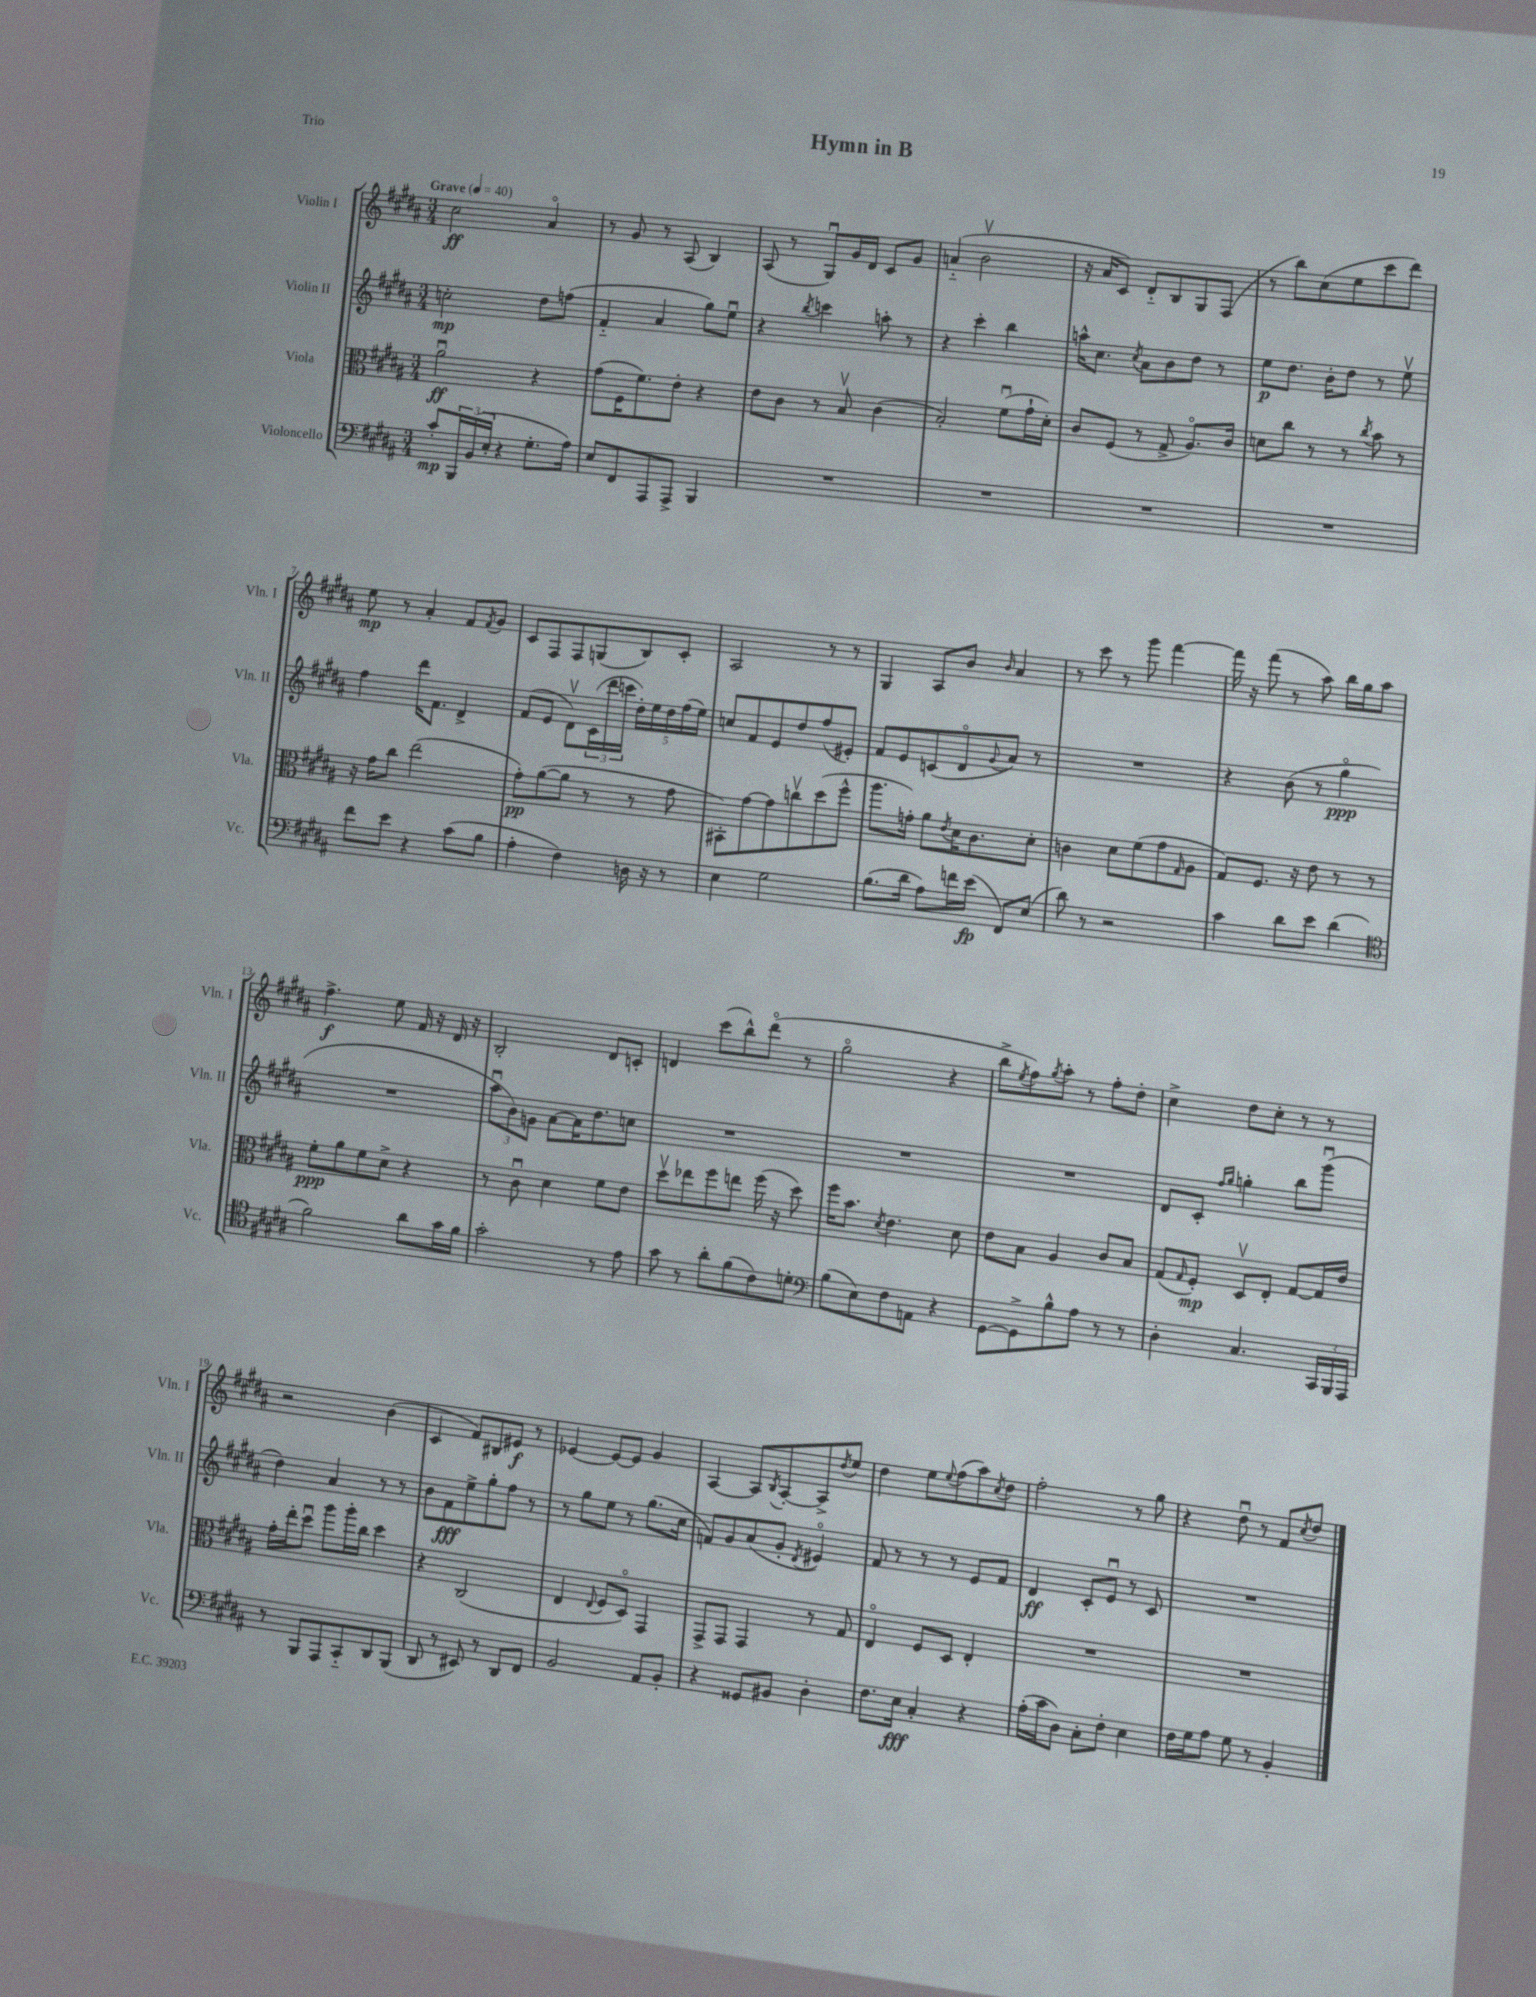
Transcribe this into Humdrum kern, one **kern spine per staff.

**kern	**dynam	**kern	**dynam	**kern	**dynam	**kern	**dynam
*part4	*part4	*part3	*part3	*part2	*part2	*part1	*part1
*staff4	*staff4	*staff3	*staff3	*staff2	*staff2	*staff1	*staff1
*I"Violoncello	*	*I"Viola	*	*I"Violin II	*	*I"Violin I	*
*I'Vc.	*	*I'Vla.	*	*I'Vln. II	*	*I'Vln. I	*
*clefF4	*	*clefC3	*	*clefG2	*	*clefG2	*
*k[f#c#g#d#a#]	*	*k[f#c#g#d#a#]	*	*k[f#c#g#d#a#]	*	*k[f#c#g#d#a#]	*
*M3/4	*	*M3/4	*	*M3/4	*	*M3/4	*
*MM40	*	*MM40	*	*MM40	*	*MM40	*
=1	=1	=1	=1	=1	=1	=1	=1
!	!	!	!	!	!	!LO:TX:a:B:t=Grave	!
8c#'/L	mp	2a#u\	ff	2ccn'\	mp	2cc#\	ff
24BBB/L	.	.	.	.	.	.	.
(24BB/	.	.	.	.	.	.	.
24E'/JJ	.	.	.	.	.	.	.
4r	.	.	.	.	.	.	.
8.G#'\L	.	4r	.	8dd#\L	.	4a#/	.
.	.	.	.	(8ffn\J	.	.	.
16A#\Jk)	.	.	.	.	.	.	.
=2	=2	=2	=2	=2	=2	=2	=2
8E/L	.	(8g#\L	.	4f#/	.	8r	.
8FF#/	.	16F#\K	.	.	.	8g#/	.
.	.	8.f#\)	.	.	.	.	.
8AAA#/	.	.	.	4a#/	.	8r	.
8AAA#^/J	.	8e'\J	.	.	.	(8A#/	.
4BBB/	.	4r	.	8gg#\L)	.	4B/)	.
.	.	.	.	8eeu\J	.	.	.
=3	=3	=3	=3	=3	=3	=3	=3
2.r	.	8e\L	.	4r	.	(8A#/	.
.	.	8c#\J	.	.	.	8r	.
.	.	.	.	8qbb/	.	.	.
.	.	8r	.	4cccn\	.	8G#u/L)	.
.	.	8Bv/	.	.	.	16g#/L	.
.	.	.	.	.	.	16d#/JJ	.
.	.	(4c#\	.	8aan'\	.	8c#/L	.
.	.	.	.	8r	.	8g#/J	.
=4	=4	=4	=4	=4	=4	=4	=4
2.r	.	2B'/)	.	4r	.	(4an/	.
.	.	.	.	4ccc#'\	.	2bv\	.
.	.	(8f#u\L	.	4bb\	.	.	.
.	.	16g#`\L	.	.	.	.	.
.	.	16d#'\JJ)	.	.	.	.	.
=5	=5	=5	=5	=5	=5	=5	=5
2.r	.	8c#/L	.	16aan^^\KL	.	16r	.
.	.	.	.	8.cc#\J	.	16a#/KL	.
.	.	(8F#/J	.	.	.	8c#/J)	.
.	.	.	.	8qcc#/	.	.	.
.	.	8r	.	8a#\L	.	8d#/L	.
.	.	8G#^/	.	8b\	.	8B/	.
.	.	8.A#/L)	.	8dd#\J	.	8G#/	.
.	.	.	.	8r	.	(8F#/J	.
.	.	16c#/Jk	.	.	.	.	.
=6	=6	=6	=6	=6	=6	=6	=6
2.r	.	8dn\L	.	8ee\L	p	8r	.
.	.	8cc#\J	.	8.dd#\J	.	8bb\L)	.
.	.	8r	.	.	.	(8cc#\	.
.	.	.	.	16b'\KL	.	.	.
.	.	8r	.	8dd#\J	.	8ee\	.
.	.	8qcc#/	.	.	.	.	.
.	.	8b\	.	8r	.	8ccc#\	.
.	.	8r	.	8eev\	.	8ddd#\J)	.
!!LO:LB:g=z
=7	=7	=7	=7	=7	=7	=7	=7
8f#\L	.	16r	.	4ff#\	.	8ee\	mp
.	.	16g#\KL	.	.	.	.	.
8e\J	.	8cc#\J	.	.	.	8r	.
4r	.	(2ee\	.	16ddd#\KL	.	4a#'/	.
.	.	.	.	8.f#\J	.	.	.
(8c#\L	.	.	.	4d#^/	.	8f#/L	.
.	.	.	.	.	.	8qf#/	.
8B\J	.	.	.	.	.	8g#/J	.
=8	=8	=8	=8	=8	=8	=8	=8
4A#'\	.	8g#'\L)	pp	(8f#/L	.	8c#/L	.
.	.	([8a#\	.	8e/J	.	8F#/	.
4F#\)	.	8a#\J]	.	8d#v\L)	.	8F#/	.
.	.	8r	.	(24c#\L	.	(8Gn/	.
.	.	.	.	24ddd#\	.	.	.
.	.	.	.	24cccn\JJ	.	.	.
16Dn\	.	8r	.	20dd#'\LL)	.	8B/)	.
.	.	.	.	20ee\	.	.	.
16r	.	.	.	.	.	.	.
.	.	.	.	20dd#\	.	.	.
8r	.	8g#\	.	.	.	8c#'/J	.
.	.	.	.	(20ff#\	.	.	.
.	.	.	.	20ee\JJ)	.	.	.
=9	=9	=9	=9	=9	=9	=9	=9
4E\	.	8BB#X'\L)	.	8ccn/L	.	2A#/	.
.	.	[8g#\	.	8f#/	.	.	.
2G#\	.	8g#\]	.	8e/	.	.	.
.	.	8ccnv\	.	8dd#/	.	.	.
.	.	(8dd#\	.	(8ff#/	.	8r	.
.	.	8ff#^^\J	.	8e#X'/J)	.	8r	.
=10	=10	=10	=10	=10	=10	=10	=10
(8.B\L	.	8.aa#\L	.	8f#/L	.	4G#/	.
.	.	.	.	8e/	.	.	.
16d#\Jk	.	16gn'\Jk)	.	.	.	.	.
8A#\L)	.	8a#\L	.	(8cn/	.	8A#/L	.
.	.	8qe/	.	.	.	.	.
16fn\L	.	16d#\K	.	8d#/	.	8b/J	.
(16e\JJ	fp	8.c#\	.	.	.	.	.
.	.	.	.	8qqg#/	.	16qqb/	.
8FF#/L)	.	.	.	8a#/J)	.	4a#/	.
(8E/J	.	8d#'\J	.	8r	.	.	.
=11	=11	=11	=11	=11	=11	=11	=11
8d#\)	.	4cn\	.	2.r	.	8r	.
8r	.	.	.	.	.	8ccc#\	.
2r	.	8d#\L	.	.	.	8r	.
.	.	(8f#\	.	.	.	8ggg#\	.
.	.	8g#\	.	.	.	[4fff#\	.
.	.	16qqG#/	.	.	.	.	.
.	.	8A#\J	.	.	.	.	.
=12	=12	=12	=12	=12	=12	=12	=12
4c#\	.	8G#/L)	.	4r	.	16fff#\]	.
.	.	.	.	.	.	16r	.
.	.	8.F#/J	.	.	.	(8fff#\	.
8d#\L	.	.	.	(8b\	.	8r	.
.	.	16r	.	.	.	.	.
8e\J	.	8e\	.	8r	.	8aa#\)	.
(4d#\	.	8r	.	4gg#\	ppp	16bb\LL	.
.	.	.	.	.	.	16gg#\J	.
.	.	8r	.	.	.	8aa#\J	.
!!LO:LB:g=z
=13	=13	=13	=13	=13	=13	=13	=13
*clefC4	*	*	*	*	*	*	*
2f#\)	.	8f#'\L	ppp	2.r	.	4.ff#^\	f
.	.	8a#\	.	.	.	.	.
.	.	8f#\	.	.	.	.	.
.	.	8d#^\J	.	.	.	8ee\	.
8a#\L	.	4r	.	.	.	16f#/	.
.	.	.	.	.	.	16r	.
16g#\L	.	.	.	.	.	16d#/	.
16f#\JJ	.	.	.	.	.	16r	.
=14	=14	=14	=14	=14	=14	=14	=14
2g#'\	.	8r	.	12aa#u\L	.	2B'/	.
.	.	.	.	12b\)	.	.	.
.	.	8c#u\	.	.	.	.	.
.	.	.	.	12gn\J	.	.	.
.	.	4d#\	.	[8a#\L	.	.	.
.	.	.	.	16a#\K]	.	.	.
.	.	.	.	8.dd#\	.	.	.
8r	.	8f#\L	.	.	.	8d#/L	.
8e\	.	8e\J	.	8ccn\J	.	8cn'/J	.
=15	=15	=15	=15	=15	=15	=15	=15
8g#\	.	8dd#v\L	.	2.r	.	4dn/	.
8r	.	8ee-X\	.	.	.	.	.
8a#'\L	.	8ff#\	.	.	.	(8ccc#\L	.
(8f#\	.	8een\J	.	.	.	8bb^^\)	.
8c#\)	.	(16ff#\	.	.	.	(8ddd#\J	.
.	.	16r	.	.	.	.	.
8dn'\J	.	8dd#\)	.	.	.	8r	.
=16	=16	=16	=16	=16	=16	=16	=16
*clefF4	*	*	*	*	*	*	*
(8B\L	.	16ff#\KL	.	2.r	.	2gg#\	.
.	.	8.b\J	.	.	.	.	.
8E\)	.	.	.	.	.	.	.
.	.	8qd#/	.	.	.	.	.
8F#\	.	4.e\	.	.	.	.	.
8AAn\J	.	.	.	.	.	.	.
4r	.	.	.	.	.	4r	.
.	.	8d#\	.	.	.	.	.
=17	=17	=17	=17	=17	=17	=17	=17
[8GG#\L	.	8e\L	.	2.r	.	8bb^\L	.
.	.	.	.	.	.	8qee/	.
8GG#^\]	.	8B\J	.	.	.	8ff#\)	.
.	.	.	.	.	.	8qgg#/	.
8B^^\	.	4A#/	.	.	.	8aa#'\J	.
8A#\J	.	.	.	.	.	8r	.
8r	.	8c#/L	.	.	.	8ff#'\L	.
8r	.	8B/J	.	.	.	8dd#'\J	.
=18	=18	=18	=18	=18	=18	=18	=18
4D#'\	.	(8G#/L	.	8d#/L	.	4cc#^\	.
.	.	16qqG#/	.	.	.	.	.
.	.	8F#'/J)	mp	8c#'/J	.	.	.
.	.	.	.	16qqff#/LL	.	.	.
.	.	.	.	16qqgg#/JJ	.	.	.
4.C#/	.	8D#v/L	.	4ggn'\	.	8dd#\L	.
.	.	8E'/J	.	.	.	8cc#'\J	.
.	.	[8G#/L	.	8bb\L	.	8r	.
24CC#/LL	.	16G#/L]	.	(8ggg#u\J	.	8r	.
24BBB/	.	.	.	.	.	.	.
.	.	16e/JJ	.	.	.	.	.
24AAA#/JJ	.	.	.	.	.	.	.
!!LO:LB:g=z
=19	=19	=19	=19	=19	=19	=19	=19
8r	.	16g#'\LL	.	4dd#\)	.	2r	.
.	.	16ee'\J	.	.	.	.	.
8BBB/L	.	8dd#u\J	.	.	.	.	.
8AAA#/	.	8aa#\L	.	4a#/	.	.	.
8CC#/	.	16aa#'\L	.	.	.	.	.
.	.	16cc#\JJ	.	.	.	.	.
8DD#/	.	4dd#\	.	8r	.	(4b\	.
(8BBB/J	.	.	.	8r	.	.	.
=20	=20	=20	=20	=20	=20	=20	=20
8DD#/	.	4r	.	8b\L	.	4c#/	.
8r	.	.	.	8f#\	fff	.	.
8EE#X/)	.	(2C#/	.	8ee^\	.	8f#/L)	.
8r	.	.	.	8gg#'\	.	8B#X/	.
8DD#/L	.	.	.	8ff#\J	.	8e#X/J	f
8FF#/J	.	.	.	8r	.	8r	.
=21	=21	=21	=21	=21	=21	=21	=21
2BB/	.	4E/	.	8r	.	[4e-X/	.
.	.	.	.	8gg#\L	.	.	.
.	.	8qqE/	.	.	.	.	.
.	.	8F#/L	.	8ee\J	.	8e-/L_	.
.	.	8D#/J)	.	8r	.	8e-/J]	.
8AA#/L	.	4GG#/	.	(8.gg#\L	.	4g#/	.
8BB'/J	.	.	.	.	.	.	.
.	.	.	.	16cc#\Jk	.	.	.
=22	=22	=22	=22	=22	=22	=22	=22
4r	.	8GG#^/L	.	8fn/L)	.	[4A#/	.
.	.	8GG#/J	.	8g#/	.	.	.
8GG##X/L	.	4GG#/	.	(8a#/	.	8A#/L]	.
.	.	.	.	.	.	8qB/	.
8BB#X/J	.	.	.	8g#'/J	.	[8A#'/	.
.	.	.	.	8qd#/	.	.	.
4D#'\	.	8r	.	4e#X/)	.	8A#^/]	.
.	.	.	.	.	.	8qdd#/	.
.	.	8G#/	.	.	.	8ee/J	.
=23	=23	=23	=23	=23	=23	=23	=23
8.F#\L	.	4E/	.	8f#/	.	4dd#\	.
.	.	.	.	8r	.	.	.
16E\Jk	fff	.	.	.	.	.	.
4C#'/	.	8F#/L	.	8r	.	8ee\L	.
.	.	.	.	.	.	8qqee/	.
.	.	8D#/J	.	8r	.	(8ff#\	.
4r	.	4E'/	.	8e/L	.	8aa#\)	.
.	.	.	.	.	.	8qcc#/	.
.	.	.	.	8f#/J	.	8dd#\J	.
=24	=24	=24	=24	=24	=24	=24	=24
(16A#'\LL	.	2.r	.	4d#/	ff	2ff#'\	.
16c#\J	.	.	.	.	.	.	.
8D#\J)	.	.	.	.	.	.	.
8C#'\L	.	.	.	8c#'/L	.	.	.
8F#'\J	.	.	.	8eu/J	.	.	.
4E\	.	.	.	8r	.	8r	.
.	.	.	.	8c#/	.	8gg#\	.
=25	=25	=25	=25	=25	=25	=25	=25
16F#\LL	.	2.r	.	2.r	.	4r	.
16G#\J	.	.	.	.	.	.	.
8A#\J	.	.	.	.	.	.	.
8G#\	.	.	.	.	.	8dd#u\	.
8r	.	.	.	.	.	8r	.
4BB'/	.	.	.	.	.	8f#/L	.
.	.	.	.	.	.	8qcc#/	.
.	.	.	.	.	.	8dd#/J	.
==	==	==	==	==	==	==	==
*-	*-	*-	*-	*-	*-	*-	*-
